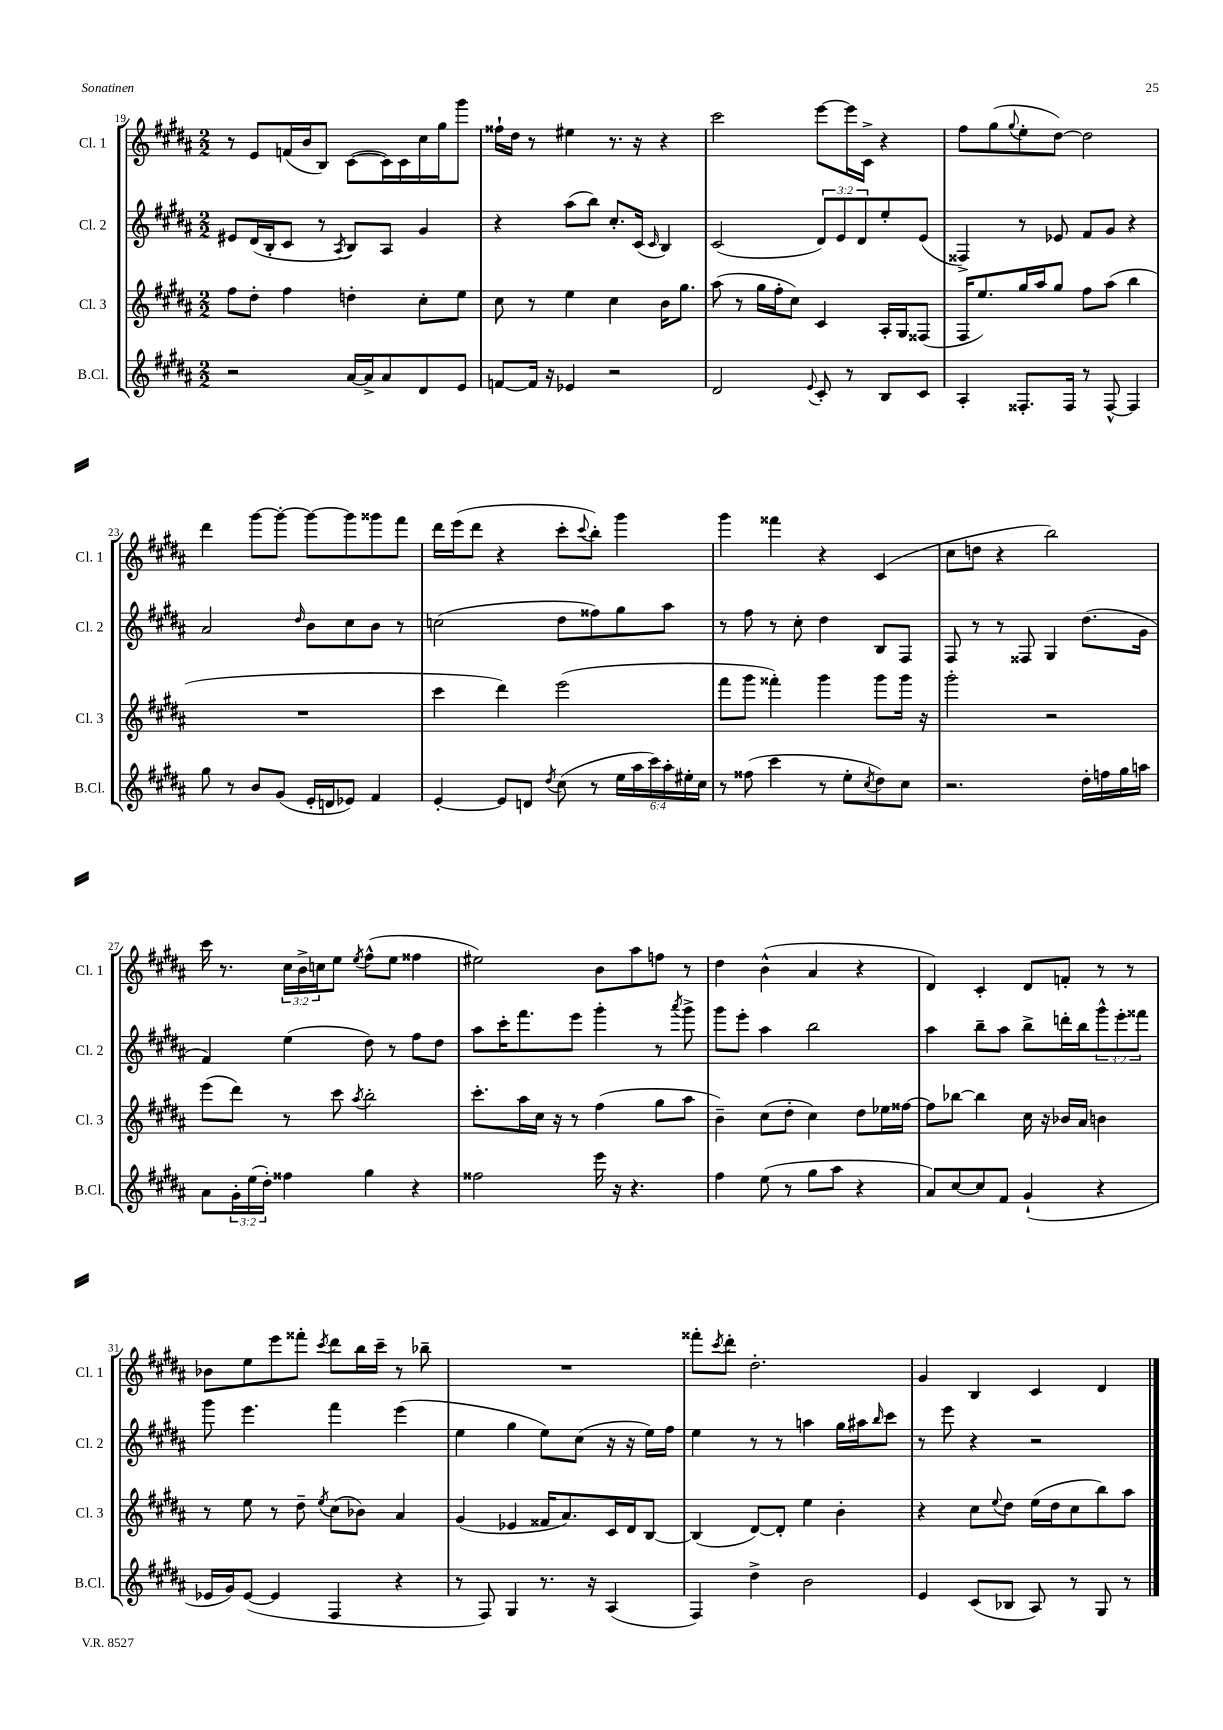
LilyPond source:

<<
\new StaffGroup <<
\new Staff = "s0" \with { instrumentName = "Cl. 1" shortInstrumentName = "Cl. 1" } {
    \clef treble \key b \major \numericTimeSignature \time 2/2 \override Staff.TupletNumber.text = #tuplet-number::calc-fraction-text
    r8 e'8 f'16( b'16 b8) cis'8~( cis'16) cis'16 cis''16 gis''16 gis'''8 |
    fisis''16-! dis''16 r8 eis''4 r8. r16 r4 |
    cis'''2 e'''8~ e'''16 cis'16-> r4 |
    fis''8 gis''8( \appoggiatura { gis''8 } e''8-. dis''8~) dis''2 |
    dis'''4 gis'''8~ gis'''8~-. gis'''8~ gis'''8 gisis'''8 fis'''8 |
    dis'''16 e'''16( dis'''8 r4 cis'''8-. \appoggiatura { cis'''8 } b''8-.) gis'''4 |
    gis'''4 fisis'''4 r4 cis'4( |
    cis''8 d''8 r4 b''2) |
    cis'''16 r8. \tuplet 3/2 { cis''16 b'16-> c''16 } e''8 \acciaccatura { e''8 } fis''8-^( e''8 fisis''4 |
    eis''2) b'8 ais''8 f''8 r8 |
    dis''4 b'4-^( ais'4 r4 |
    dis'4) cis'4-. dis'8 f'8-. r8 r8 |
    bes'8 e''8 e'''8 fisis'''8-. \acciaccatura { cis'''8 } dis'''8 b''16 cis'''16-- r8 bes''8-- |
    R1 |
    fisis'''8-. \acciaccatura { cis'''8 } dis'''8-. dis''2.-. |
    gis'4 b4 cis'4 dis'4 \bar "|." |
}
\new Staff = "s1" \with { instrumentName = "Cl. 2" shortInstrumentName = "Cl. 2" } {
    \clef treble \key b \major \numericTimeSignature \time 2/2 \override Staff.TupletNumber.text = #tuplet-number::calc-fraction-text
    eis'8 dis'16( b16-. cis'8 r8 \acciaccatura { ais8 } b8) ais8 gis'4 |
    r4 ais''8( b''8) cis''8.-. cis'16( \grace { cis'16 } b4) |
    cis'2( \tuplet 3/2 { dis'8) e'8 dis'8 } e''8-. e'8( |
    fisis4->) r8 ees'8 fis'8 gis'8 r4 |
    ais'2 \grace { dis''16 } b'8 cis''8 b'8 r8 |
    c''2( dis''8 fisis''8) gis''8 ais''8 |
    r8 fis''8 r8 cis''8-. dis''4 b8 fis8 |
    fis8 r8 r8 fisis8 gis4 dis''8.( gis'16 |
    fis'4) e''4( dis''8) r8 fis''8 dis''8 |
    ais''8 cis'''16-. fis'''8. e'''8 gis'''4-. r8 \acciaccatura { ais'''8 } gis'''8-> |
    gis'''8 e'''8-. ais''4 b''2 |
    ais''4 b''8-- ais''8 b''8-> d'''16-. b''16 \tuplet 3/2 { gis'''8-^ e'''8-. fisis'''8 } |
    gis'''8 e'''4. fis'''4 e'''4( |
    e''4 gis''4 e''8) cis''8( r16 r16 e''16) fis''16 |
    e''4 r8 r8 a''4 gis''16 ais''16 \grace { b''16 } cis'''8 |
    r8 e'''8 r4 r2 \bar "|." |
}
\new Staff = "s2" \with { instrumentName = "Cl. 3" shortInstrumentName = "Cl. 3" } {
    \clef treble \key b \major \numericTimeSignature \time 2/2
    fis''8 dis''8-. fis''4 d''4-. cis''8-. e''8 |
    cis''8 r8 e''4 cis''4 b'16 gis''8. |
    ais''8( r8 gis''16 fis''16-. cis''8) cis'4 ais16-. gis16 fisis8( |
    fis16 e''8.) gis''16 ais''16 gis''8 fis''8 ais''8( b''4 |
    R1 |
    cis'''4 dis'''4) e'''2( |
    fis'''8 gis'''8 fisis'''4-.) gis'''4 gis'''8 gis'''16 r16 |
    gis'''2-. r2 |
    e'''8( dis'''8) r8 cis'''8 \acciaccatura { ais''8 } b''2-. |
    cis'''8.-. ais''16 cis''16 r16 r8 fis''4( gis''8 ais''8 |
    b'4--) cis''8( dis''8-. cis''4) dis''8 ees''16 fisis''16~ |
    fisis''8 bes''8~ bes''4 cis''16 r16 bes'16 ais'16 b'4 |
    r8 e''8 r8 dis''8-- \acciaccatura { e''8 } cis''8( bes'8) ais'4 |
    gis'4( ees'4 fisis'16 ais'8.) cis'16 dis'16 b8~ |
    b4( dis'8~) dis'8-. e''4 b'4-. |
    r4 cis''8 \appoggiatura { e''8 } dis''8 e''16( dis''16 cis''8 b''8) ais''8 \bar "|." |
}
\new Staff = "s3" \with { instrumentName = "B.Cl." shortInstrumentName = "B.Cl." } {
    \clef treble \key b \major \numericTimeSignature \time 2/2 \override Staff.TupletNumber.text = #tuplet-number::calc-fraction-text
    r2 ais'16~ ais'16-> ais'8 dis'8 e'8 |
    f'8~ f'16 r16 ees'4 r2 |
    dis'2 \appoggiatura { e'8 } cis'8-. r8 b8 cis'8 |
    ais4-. fisis8.-. fisis16 r8 fisis8~-^ fisis4 |
    gis''8 r8 b'8 gis'8( e'16-. d'16 ees'8) fis'4 |
    e'4~-. e'8 d'8 \acciaccatura { dis''8 } cis''8( r8 \tuplet 6/4 { e''16 ais''16 cis'''16) ais''16-. eis''16-. cis''16 } |
    r8 fisis''8( cis'''4 r8 e''8-. \acciaccatura { cis''8 } dis''8) cis''8 |
    r2. dis''16-. f''16 gis''16 a''16 |
    ais'8 \tuplet 3/2 { gis'16-. e''16( dis''16-.) } fisis''4 gis''4 r4 |
    fisis''2 e'''16 r16 r4. |
    fis''4 e''8( r8 gis''8 ais''8 r4 |
    ais'8) cis''8~ cis''8 fis'8 gis'4-!( r4 |
    ees'16 gis'16) ees'8~( ees'4 fis4 r4 |
    r8 fis8) gis4 r8. r16 ais4( |
    fis4) dis''4-> b'2 |
    e'4 cis'8( bes8 ais8) r8 gis8 r8 \bar "|." |
}
>>
>>
\layout { \context { \Score currentBarNumber = #19 } }
